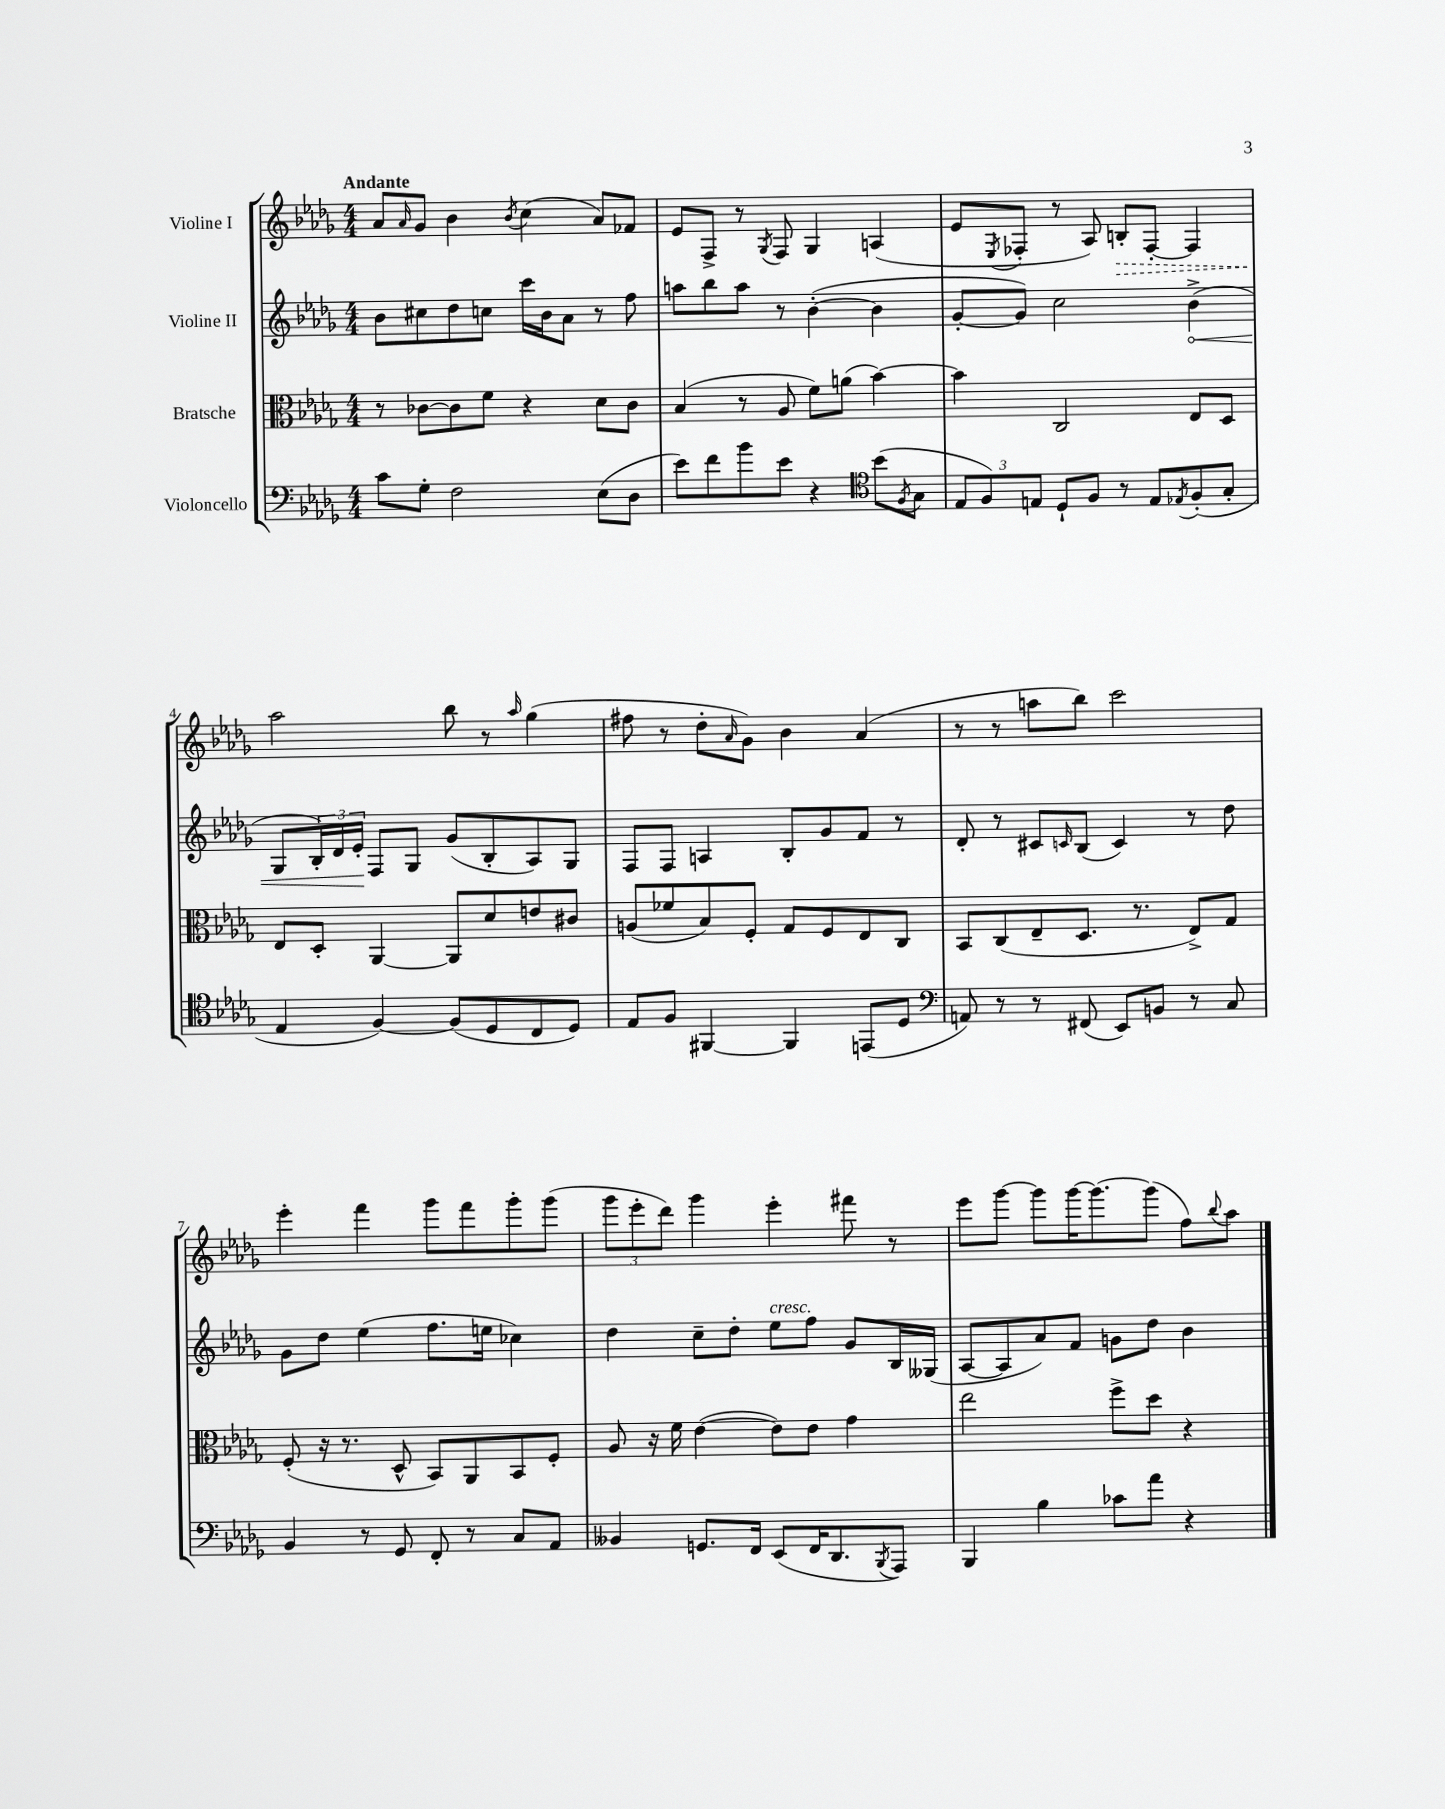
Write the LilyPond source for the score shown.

<<
\new StaffGroup <<
\new Staff = "s0" \with { instrumentName = "Violine I" } {
    \clef treble \key des \major \numericTimeSignature \time 4/4 \tempo "Andante"
    aes'8 \grace { aes'16 } ges'8 bes'4 \acciaccatura { bes'8 } c''4( aes'8) fes'8 |
    ees'8 f8-> r8 \acciaccatura { ges8 } f8 ges4 a4( |
    ees'8 \acciaccatura { ees8 } fes8-. r8 aes8) \once \override Hairpin.style = #'dashed-line b8-.\> fes8~-. fes4 |
    aes''2\! bes''8 r8 \grace { aes''16 } ges''4( |
    fis''8 r8 des''8-. \grace { aes'16 } ges'8) bes'4 aes'4( |
    r8 r8 a''8 bes''8) c'''2 |
    ees'''4-. f'''4 ges'''8 f'''8 ges'''8-. ges'''8( |
    \tuplet 3/2 { ges'''8 ees'''8-. des'''8) } ges'''4 ees'''4-. fis'''8 r8 |
    ees'''8 ges'''8~ ges'''8 ges'''16~ ges'''8.~ ges'''8( f''8) \appoggiatura { bes''8 } aes''8 \bar "|." |
}
\new Staff = "s1" \with { instrumentName = "Violine II" } {
    \clef treble \key des \major \numericTimeSignature \time 4/4
    bes'8 cis''8 des''8 c''8 c'''16 bes'16 aes'8 r8 f''8 |
    a''8 bes''8 a''8 r8 bes'4~-.( bes'4 |
    ges'8~-. ges'8) c''2 \once \override Hairpin.circled-tip = ##t bes'4->\<( |
    ges8 \tuplet 3/2 { bes16-.) des'16 ees'16-.\! } f8 ges8 ges'8( bes8-. aes8) ges8 |
    f8 f8 a4 bes8-. ges'8 f'8 r8 |
    des'8-. r8 cis'8 \grace { c'16 } bes8( c'4) r8 des''8 |
    ges'8 des''8 ees''4( f''8. e''16 ces''4) |
    des''4 c''8-- des''8-. ees''8^\markup { \italic "cresc." } f''8 ges'8 bes16 geses16( |
    aes8~ aes8 aes'8) f'8 g'8 des''8 bes'4 \bar "|." |
}
\new Staff = "s2" \with { instrumentName = "Bratsche" } {
    \clef alto \key des \major \numericTimeSignature \time 4/4
    r8 ces'8~ ces'8 f'8 r4 des'8 ces'8 |
    bes4( r8 aes8 f'8) a'8( bes'4~) |
    bes'4 c2 ees8 des8 |
    ees8 des8-. aes,4~ aes,8 des'8 e'8 cis'8 |
    a8( fes'8 bes8) f8-. ges8 f8 ees8 c8 |
    bes,8 c8( ees8-- des8. r8. ees8->) ges8 |
    f8-.( r16 r8. des8-^ bes,8) aes,8 bes,8 f8-. |
    aes8 r16 f'16 ees'4~( ees'8) ees'8 ges'4 |
    ees''2 f''8-> des''8 r4 \bar "|." |
}
\new Staff = "s3" \with { instrumentName = "Violoncello" } {
    \clef bass \key des \major \numericTimeSignature \time 4/4
    c'8 ges8-. f2 ees8( des8 |
    ees'8) f'8 bes'8 ees'8 r4 \clef tenor bes'8( \acciaccatura { f8 } ges8 |
    \tuplet 3/2 { ees8 f8) e8 } des8-! f8 r8 e8 \acciaccatura { ees8 } f8-.( ges8-. |
    ees4 f4~) f8( des8 c8 des8) |
    ees8 f8 fis,4~ fis,4 e,8( des8 |
    \clef bass a,8) r8 r8 fis,8( ees,8) b,8 r8 c8 |
    bes,4 r8 ges,8 f,8-. r8 c8 aes,8 |
    beses,4 g,8. f,16 ees,8( f,16 des,8. \acciaccatura { bes,,8 } aes,,8) |
    bes,,4 bes4 ces'8 aes'8 r4 \bar "|." |
}
>>
>>
